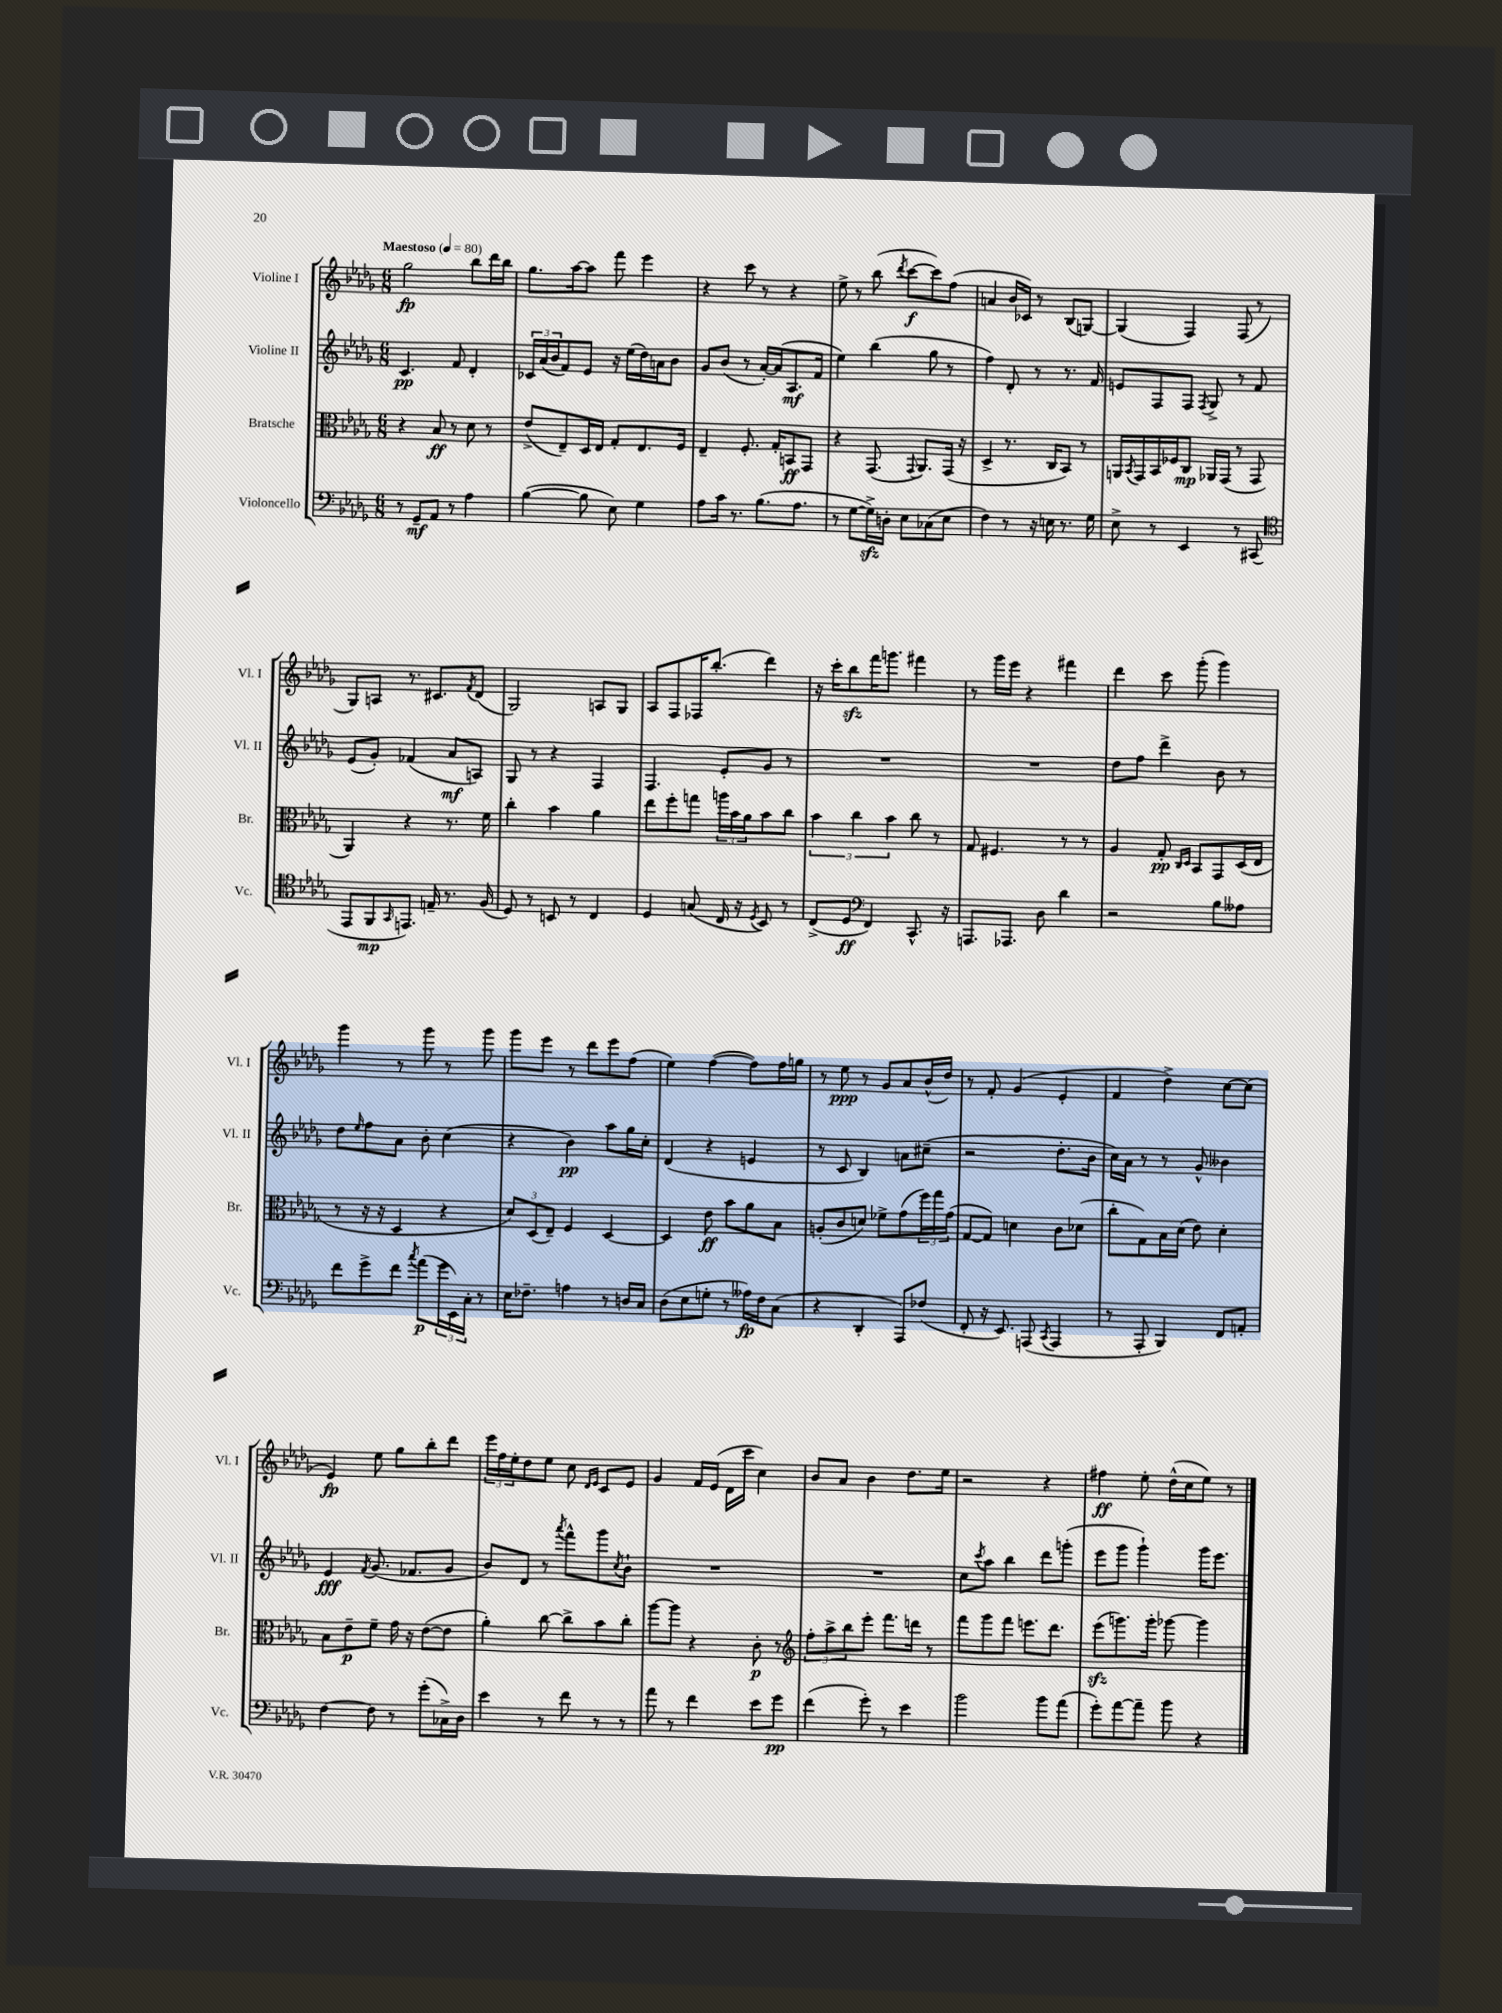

**kern	**kern	**kern	**kern
*staff4	*staff3	*staff2	*staff1
*clefF4	*clefC3	*clefG2	*clefG2
*k[b-e-a-d-g-]	*k[b-e-a-d-g-]	*k[b-e-a-d-g-]	*k[b-e-a-d-g-]
*M6/8	*M6/8	*M6/8	*M6/8
*MM80	*MM80	*MM80	*MM80
8r	4r	4.c	2gg-
8GG-~	.	.	.
8AA-	8B-	.	.
8r	8r	8f	.
4A-	8d-	4d-'	8bb-
.	8r	.	16ddd-
.	.	.	16bb-
=	=	=	=
([4B-	(8e-^	24c-	8.gg-
.	.	(24a-	.
.	.	24b-	.
.	8E-~)	8f)	.
.	.	.	[16aa-
8B-]	16D-	8e-	8aa-]
.	16E-	.	.
8E-)	8G-'	16r	8fff
.	.	(16ee-	.
4G-	8.E-	16dd-)	4eee-
.	.	16a	.
.	.	8b-	.
.	16F	.	.
=	=	=	=
8A-	4E-~	8g-	4r
16c	.	(8b-	.
8.r	.	.	.
.	8.F'	8r	8ccc
(8.B-	.	[16a-')	8r
.	16G-'	(16a-]	.
.	8BB	8.A-	4r
8.A-	.	.	.
.	8GG-	.	.
.	.	16f	.
=	=	=	=
8r	4r	4ee-)	8ee-^
[8G-	.	.	8r
16G-^])	(8.GG-	(4bb-	(8bb-
16D'	.	.	.
.	.	.	8qddd-
8E-	.	.	[8ccc
.	8qqGG-	.	.
.	8.AA-)	.	.
(8C-	.	8gg-	8ccc])
8E-	(16GG-	8r	(8ff
.	16r	.	.
=	=	=	=
4F)	4D-^	4ff)	4a
8r	8.r	8d-'	16b-
.	.	.	16c-)
16r	.	8r	8r
16E	16C	.	.
8.r	8BB-)	8.r	(8B-
.	8r	.	[8G)
16G-	.	16f	.
=	=	=	=
8E-^	16AA	8e	(4G]
.	8qBB-	.	.
.	16GG-	.	.
8r	16BB-	8F	.
.	16F-	.	.
4EE-	8C	8F	4F)
.	.	8qF	.
.	16AA-	8G-^	.
.	(16GG-	.	.
8r	8r	8r	(8F
(8CC#	8GG-	8f	8r
=	=	=	=
*clefC4	*	*	*
8EE-	4AA-)	(8e-	8G-)
8FF	.	8g-')	8A
16qqGG-	.	.	.
8.EE)	4r	(4f-	8.r
16E~	.	.	8.c#
8.r	8.r	8a-	.
.	.	.	8qf
.	.	8A)	(8d-
(16F	16f	.	.
=	=	=	=
8D-)	4cc'	8G-	2G-)
8r	.	8r	.
8BB	4b-	4r	.
8r	.	.	.
4C	4a-	4F	8A
.	.	.	8G-
=	=	=	=
4D-	8ee-	4.F	8A-
.	8ff'	.	8F
(8G	8gg	.	16F-
.	.	.	(8.bb-'
16C	24aa	8e-'	.
.	24b-	.	.
16r	.	.	.
.	24a-	.	.
8qD-	.	.	.
8BB-)	8b-	8g-	4ddd-)
8r	8cc	8r	.
=	=	=	=
(8C^	6b-	2.r	16r
.	.	.	16ccc'
8D-	.	.	8bb-
.	6cc	.	.
*clefF4	*	*	*
4FF)	.	.	16fff
.	.	.	8.ggg
.	6b-	.	.
8.CC^^	8cc	.	4fff#
.	8r	.	.
16r	.	.	.
=	=	=	=
8.AAA	8G-	2.r	8r
.	4.F#	.	16ggg-
8.AAA-	.	.	16eee-
.	.	.	4r
8D-	.	.	.
4d-	8r	.	4fff#
.	8r	.	.
=	=	=	=
2r	4A-	8dd-	4ddd-
.	.	8ff	.
.	8G-'	4ddd-^	8ccc
.	16qqC	.	.
.	16qqD-	.	.
.	8BB-	.	(8ggg-'
8B-	8GG-	8b-	4ggg-)
8A--	(16D-	8r	.
.	16E-	.	.
=	=	=	=
8f	8r	8dd-	4ggg-
.	.	16qqee-	.
8g-^	16r	8ff	.
.	16r	.	.
8f	4D-	8a-	8r
8qcc	.	.	.
(8a-	.	8b-'	8ggg-
24g-	4r	(4cc	8r
24EE-)	.	.	.
24C'	.	.	.
8r	.	.	8ggg-
=	=	=	=
16E-	12d-)	4r	8ggg-
8.F-~	.	.	.
.	(12D-	.	.
.	.	.	8eee-
.	12E-~)	.	.
4A	4F	4b-)	8r
.	.	.	8ddd-
8r	[4D-	8aa-	8eee-
16D	.	16gg-	(8ff
16C	.	16cc'	.
=	=	=	=
(8D-	4D-]	(4d-	4ee-)
8E-	.	.	.
8G'	8e-	4r	([4ff
8r	8b-	.	.
16A--)	8a-	4e	8ff])
16F	.	.	.
(8C	8B-	.	16ff
.	.	.	16gg
=	=	=	=
4r	(8A'	8r	8r
.	8c	8c	8ee-
4DD-'	8d)	4B-)	8r
.	8f-^	.	8g-
8AAA-)	(8g-	8a	8a-
(8F-	24ff)	(8cc#~	(16b-^^
.	24gg-	.	.
.	.	.	16dd-)
.	(24g-	.	.
=	=	=	=
8FF'	[8G-	2r	8r
16r	8G-])	.	8f'
8.EE-)	.	.	.
.	4d	.	(4g-
(8AAA	.	.	.
8qCC	.	.	.
4AAA	8c	8.dd-'	4e-'
.	(8d-	.	.
.	.	16b-	.
=	=	=	=
8r	8cc'	16cc)	4f
.	.	16a-	.
8AAA-'	8G-)	8r	.
4BBB-)	16B-	8r	4dd-^)
.	(16d-	.	.
.	8e-)	8g-^^	.
8FF	4d-'	4b--	[8cc
8AA'	.	.	(8cc]
=	=	=	=
[4F	8B-	4e-	4e-)
.	8e-~	.	.
.	.	8qf	.
8F]	8f~	(8.g-	8ee-
8r	16g-	.	8gg-
.	16r	8.f-	.
(8g-'	([8e-	.	8bb-'
16C-^)	8e-]	8g-	8ddd-
16D-	.	.	.
=	=	=	=
4e-	4a-')	8b-)	24eee-
.	.	.	24ff
.	.	.	24ee-'
.	.	8d-	8dd-
8r	[8cc	8r	8ee-
.	.	8qaaa-	.
8f	8cc^]	8fff^^	8cc
.	.	.	16qqd-
.	.	.	16qqe-
8r	8b-	8ggg-	8c
.	.	8qcc	.
8r	8cc'	8b-`	8e-
=	=	=	=
8a-	[8aa-	2.r	4g-
8r	8aa-]	.	.
4f	4r	.	16f
.	.	.	(16e-
.	.	.	16d-
.	.	.	16ccc
8e-	8c'	.	4cc)
8g-	8r	.	.
=	=	=	=
*	*clefG2	*	*
(4f	12ff'	2.r	8b-
.	12aa-^	.	.
.	.	.	8a-
.	12bb-	.	.
8g-')	8eee-'	.	4b-
8r	8.fff	.	.
4e-	.	.	8.dd-
.	16ddd	.	.
.	8r	.	.
.	.	.	16ee-
=	=	=	=
2b-	8fff	8cc	2r
.	.	8qccc	.
.	8ggg-	8aa-	.
.	8fff	4bb-	.
.	8.eee	.	.
8b-	.	8ddd-	4r
.	8.ddd-	.	.
(8a-	.	(8ggg'	.
=	=	=	=
8g-')	(8eee-	8eee-	4ff#
[8a-	8.ggg)	8ggg-	.
8a-~]	.	4ggg-`)	8ee-'
.	16ggg'	.	.
8b-	[8ggg-	.	(16dd-^^
.	.	.	16cc
4r	4ggg-]	16ggg-	8ee-)
.	.	8.eee-	.
.	.	.	8r
==	==	==	==
*-	*-	*-	*-
